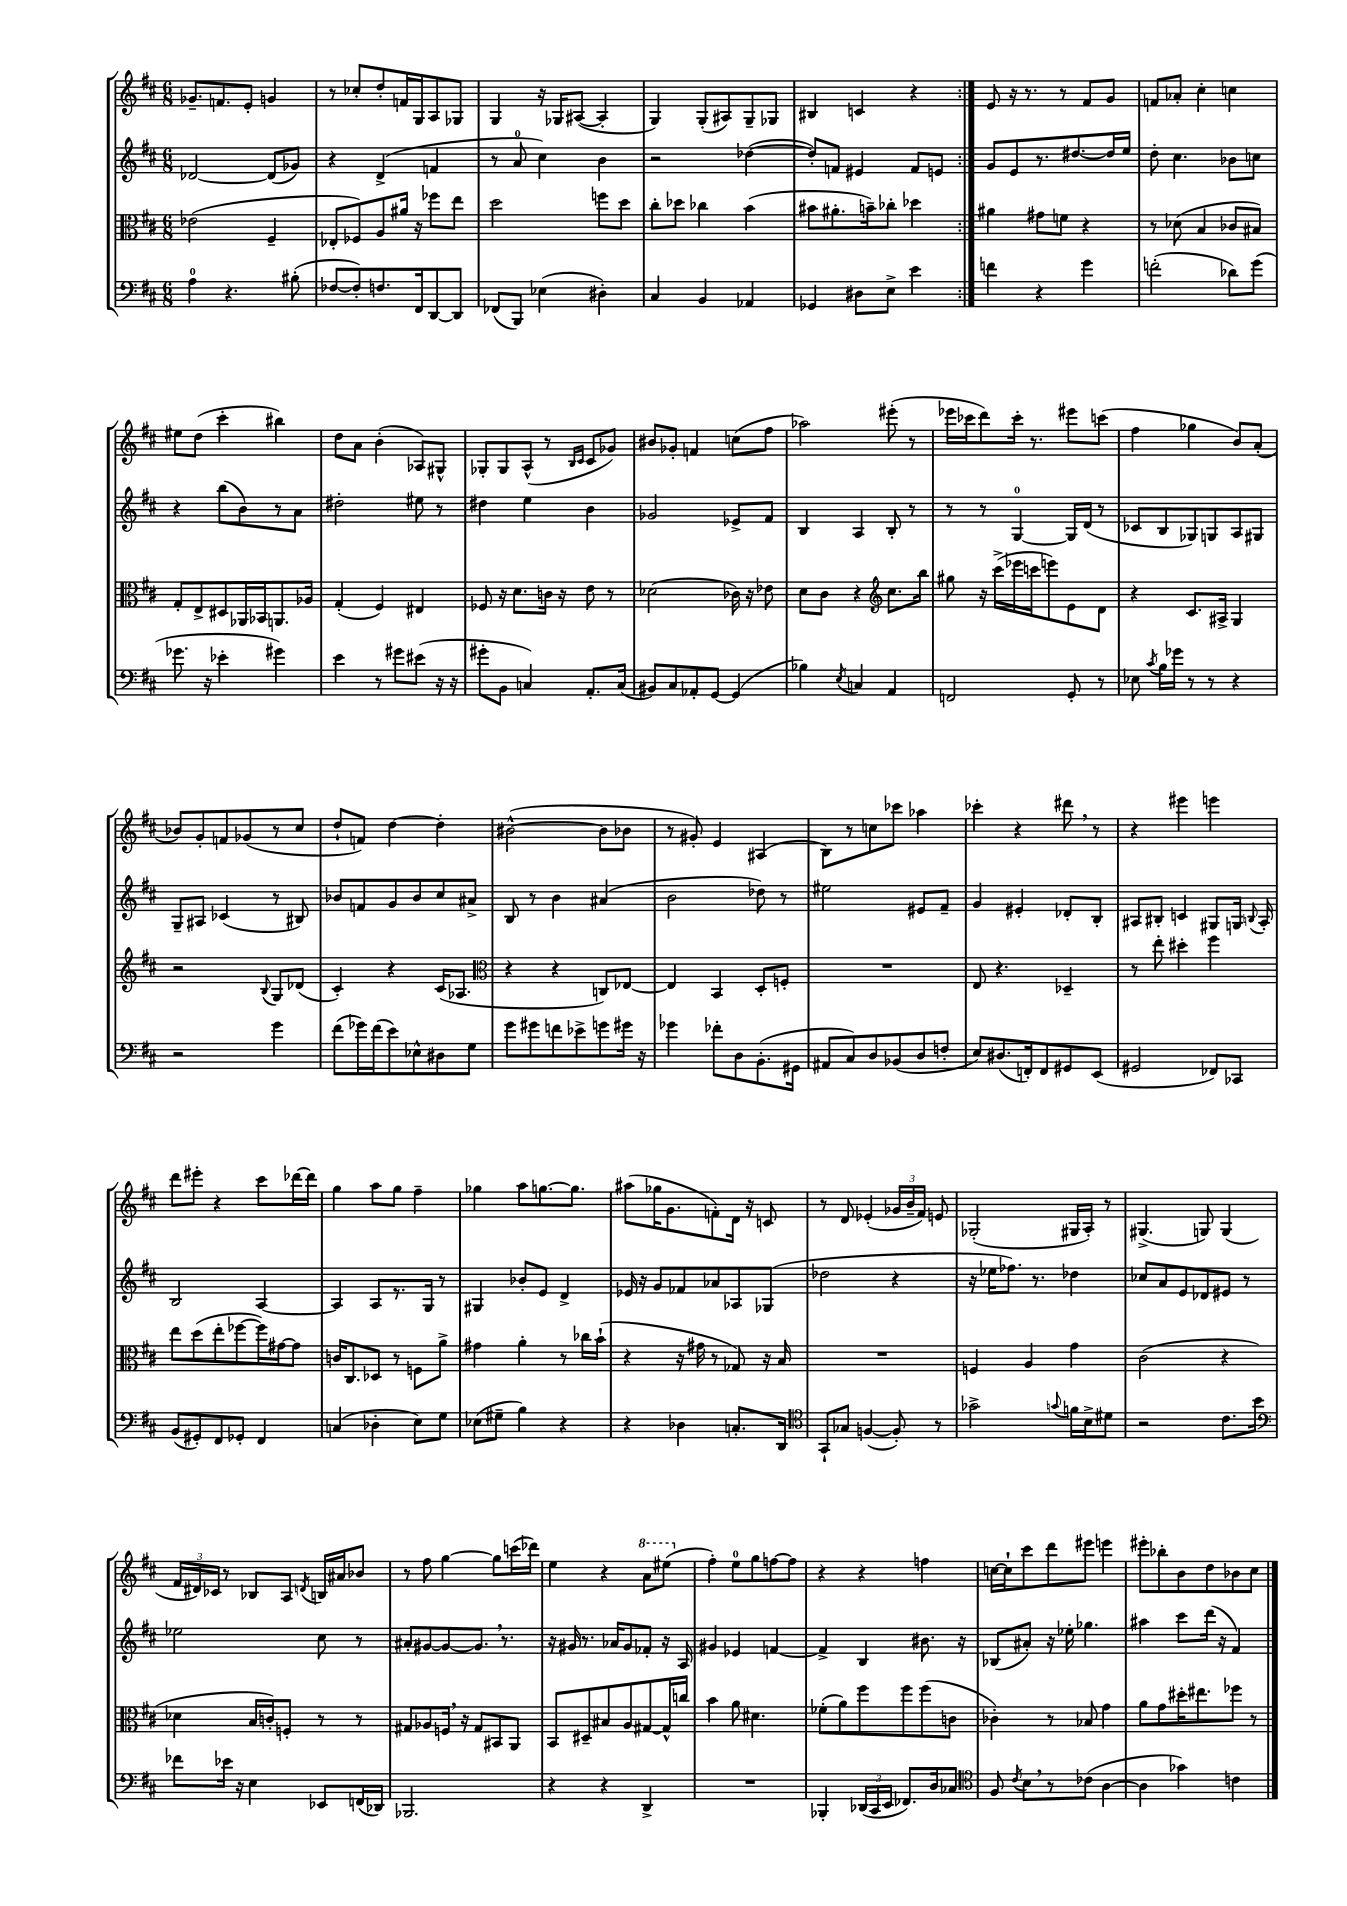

**kern	**kern	**kern	**kern
*staff4	*staff3	*staff2	*staff1
*clefF4	*clefC3	*clefG2	*clefG2
*k[f#c#]	*k[f#c#]	*k[f#c#]	*k[f#c#]
*M6/8	*M6/8	*M6/8	*M6/8
4A	(2e-	[2d-	8.g-~
.	.	.	8.f
4.r	.	.	.
.	.	.	8e'
.	4F#~	(8d-]	4g
(8B#'	.	8g-)	.
=	=	=	=
[8F-	8E-'	4r	8r
8F-'])	8F-)	.	8cc-'
8.F	8A	(4d^	8dd'
.	16a#	.	16f
16FF#	16r	.	16G
[8DD	8ff-	4f	8A
8DD]	8ee	.	8G-
=	=	=	=
(8FF-	2dd	8r	4G
8BBB)	.	8a	.
(4E-	.	4cc#)	16r
.	.	.	16G-
.	.	.	([8A#
4D#')	8ff	4b	4A#']
.	8dd	.	.
=	=	=	=
4C#	8cc#'	2r	4G)
.	8dd-	.	.
4BB	4cc-	.	(8G'
.	.	.	8A#)
4AA-	(4b	([4dd-	8G~
.	.	.	8G-
=	=	=	=
4GG-	8b#	8dd-'])	4B#
.	8.a#'	8f	.
8D#	.	4e#	4c
.	16b~)	.	.
8E^	8cc-'	.	.
4e	4dd-	8f	4r
.	.	8e	.
=:|!	=:|!	=:|!	=:|!
4f	4a#	8g	8e
.	.	8e	16r
.	.	.	8.r
4r	8g#	8.r	.
.	8f	.	8r
.	.	[8.dd#	.
4g	4r	.	8f#
.	.	16dd#]	8g
.	.	16ee	.
=	=	=	=
(2f'	8r	8dd'	8f
.	(8d-	4.cc#	8a-'
.	4B	.	4cc#'
8d-)	8c-	8b-	4cc
(8g	8B#)	8cc	.
=	=	=	=
8.g-	8G'	4r	8ee#
.	8E^	.	(8dd
16r	.	.	.
4e-'	8D#	(8bb	4ccc#'
.	16AA-	8b)	.
.	16BB-	.	.
4g#)	8.AA	8r	4bb#)
.	.	8a	.
.	16A-	.	.
=	=	=	=
4e	(4G'	2dd#'	8dd
.	.	.	8a
8r	4F#)	.	(4b'
8g#	.	.	.
(8e#	4E#	8ee#	8A-)
16r	.	8r	8G#^^
16r	.	.	.
=	=	=	=
8g#'	8F-	4dd#	8G-'
8BB	16r	.	8G-
.	8.d	.	.
4C)	.	4ee	(8A^^
.	16c	.	8r
.	16r	.	.
.	.	.	16qqB
.	.	.	16qqc#
8.AA'	8e	4b	8c#
.	8r	.	8g-)
(16C	.	.	.
=	=	=	=
8BB#)	(2d-	2g-	8b#
8C#	.	.	8g-'
8AA-'	.	.	4f
[8GG	.	.	.
(4GG]	16c-)	8e-^	(8cc
.	16r	.	.
.	8e-	8f#	8ff#
=	=	=	=
4B-)	8d	4B	2aa-)
.	8c#	.	.
8qE	.	.	.
4C	4r	4A	.
*	*clefG2	*	*
4AA	8.cc#	8B'	(8eee#'
.	.	8r	8r
.	16bb	.	.
=	=	=	=
2FF	8gg#	8r	16eee-
.	.	.	16ccc-
.	16r	8r	8ddd)
.	(16ccc#^	.	.
.	16eee-	[4G	16ccc-'
.	16ccc	.	8.r
.	8eee)	.	.
8GG'	8e	16G]	8eee#
.	.	(16d	.
8r	8d	8r	(8ccc
=	=	=	=
8E-	4r	8c-	4ff#
8qc#	.	.	.
16B	.	8B	.
16g-	.	.	.
8r	8.c#	8G-)	4gg-
8r	.	8G	.
.	16A#^	.	.
4r	4G	8A	8b)
.	.	8G#	(8a'
=	=	=	=
2r	2r	8G~	8b-)
.	.	8A#	8g'
.	.	(4c-	8f
.	.	.	(8g-
.	8qqB	.	.
4g	8G	8r	8r
.	(8d-	8B#)	8cc#
=	=	=	=
(8f#	4c#')	8b-	8dd`
16g-)	.	8f	8f)
(16f#	.	.	.
8e)	4r	8g	[4dd
8E-^^	.	8b-	.
8D#	(16c#	8cc#	4dd']
.	8.A-	.	.
8G	.	8a#^	.
=	=	=	=
*	*clefC3	*	*
8g	4r	8B	([2b#^^
8g#	.	8r	.
8f	4r	4b	.
8e-^	.	.	.
8g	8C)	(4a#	8b#]
16g#	[8E-	.	8b-
16r	.	.	.
=	=	=	=
4g-	4E-]	2b	8r
.	.	.	8g#')
8f-'	4BB	.	4e
8D	.	.	.
(8.BB'	8D'	8dd-)	(4A#
.	8F'	8r	.
16GG#	.	.	.
=	=	=	=
8AA#	2.r	2ee#	8B)
8C#)	.	.	8r
8D	.	.	8cc
(8BB-	.	.	8ccc-
8D	.	8e#	4aa-
8F'	.	8f#~	.
=	=	=	=
8E)	8E	4g	4ccc-'
(8.D#	4.r	.	.
.	.	4e#'	4r
16FF')	.	.	.
8FF	.	.	.
8GG#	4D-~	8d-'	8ddd#
(8EE	.	8B'	8r
=	=	=	=
2GG#	8r	8A#	4r
.	8ee'	8B#'	.
.	4dd#'	4c	4eee#
8FF-)	4ff#	8G#	4eee
8CC-	.	16G	.
.	.	8qqB	.
.	.	16A#'	.
=	=	=	=
(8BB	8ee	2B	8ddd
8GG#')	(8dd	.	8eee#'
8FF#	8ee'	.	4r
8GG-'	[8ff-	.	.
4FF#	16ff-])	[4A	8ccc#
.	[16g#	.	.
.	8g#]	.	[16ddd-
.	.	.	16ddd-]
=	=	=	=
(4C	16c	4A]	4gg
.	8.C#	.	.
4D-'	8D-	8A	8aa
.	8r	8.r	8gg
8E)	8F	.	4ff#~
.	.	16G	.
8G	8a^	8r	.
=	=	=	=
(8E-	4g#	4G#	4gg-
8G#~	.	.	.
4B)	4a'	8b-'	8aa
.	.	8e	[8.gg
4r	8r	4d^	.
.	.	.	8.gg]
.	16cc-	.	.
.	(16b`	.	.
=	=	=	=
4r	4r	16e-	(8aa#
.	.	16r	.
.	.	8g	16gg-
.	.	.	8.g
4D-	16r	8f-	.
.	16g#	.	.
.	8r	8a-	8f')
8.C'	8G-)	8A-	16d
.	.	.	16r
.	16r	(8G-	8c
16DD	16B	.	.
=	=	=	=
*clefC4	*	*	*
8GG`	2.r	2dd-	8r
8G-	.	.	8d
([4F	.	.	(4e-'
8F'])	.	4r	24g-
.	.	.	24b~
.	.	.	24f#)
8r	.	.	8e
=	=	=	=
2g-^	4F	16r	(2G-'
.	.	16ee-	.
.	.	8.ff-)	.
.	4A	.	.
.	.	8.r	.
8qqg	.	.	.
16f	4g	4dd-	16G#
16B^	.	.	16A')
8d#	.	.	8r
=	=	=	=
2r	(2c#	8cc-	(4.G#^
.	.	8a	.
.	.	8e	.
.	.	8d-	8G)
8.c#	4r	8e#	(4G
.	.	8r	.
16b	.	.	.
=	=	=	=
*clefF4	*	*	*
8f-	4d-	2ee-	24f#
.	.	.	24d#)
.	.	.	24c-
16e-	.	.	8r
16r	.	.	.
4E	16B	.	8B-
.	16c')	.	.
.	8F'	.	8A
.	.	.	8qd
8EE-	8r	8cc#	16B
.	.	.	16a#
(16FF	8r	8r	8b-
16DD-)	.	.	.
=	=	=	=
2.BBB-	8G#	8a#'	8r
.	8A-	[8g#	8ff#
.	16F	8g#_	[4gg
.	16r	.	.
.	8G#	8.g#]	.
.	8BB#	.	8gg]
.	.	8.r	.
.	8AA	.	(16ccc
.	.	.	16ddd-)
=	=	=	=
4r	8BB	16r	4ee
.	.	16g#	.
.	8D#~	8.r	.
4r	8B#	.	4r
.	.	16a-	.
.	8A	8g#	.
4DD^	[8G#	8f-'	8aa
.	16G#^^]	16r	(8eee#
.	16cc	16A	.
=	=	=	=
2.r	4b	4g#	4ff#')
.	8a	4e-	8ee
.	4.d#	.	8gg
.	.	[4f	[8ff
.	.	.	8ff]
=	=	=	=
4BBB-'	(8f-'	4f^]	4r
.	8a)	.	.
(24DD-	8ff#	4B	4r
24CC#	.	.	.
24EE	.	.	.
8.FF-)	8ff#	.	.
.	(8ff#	8.b#	4ff
16D	.	.	.
8C-	8c	.	.
.	.	16r	.
=	=	=	=
*clefC4	*	*	*
8F#	4c-')	(8B-	[16cc
.	.	.	16cc`]
8qc#	.	.	.
8B	.	8a#')	8ccc#
8r	8r	16r	8ddd
.	.	16ee-'	.
(8c-	8B-	4.gg-	8eee#
[4A	4g	.	4eee
=	=	=	=
4A]	8a	4aa#	8eee#'
.	8g	.	8bb-'
4g-)	16dd#'	8ccc#	8b
.	8.ee#	.	.
.	.	(16ddd	8dd
.	.	16r	.
4c	8ff-	4f#)	8b-
.	8r	.	8cc#
==	==	==	==
*-	*-	*-	*-
